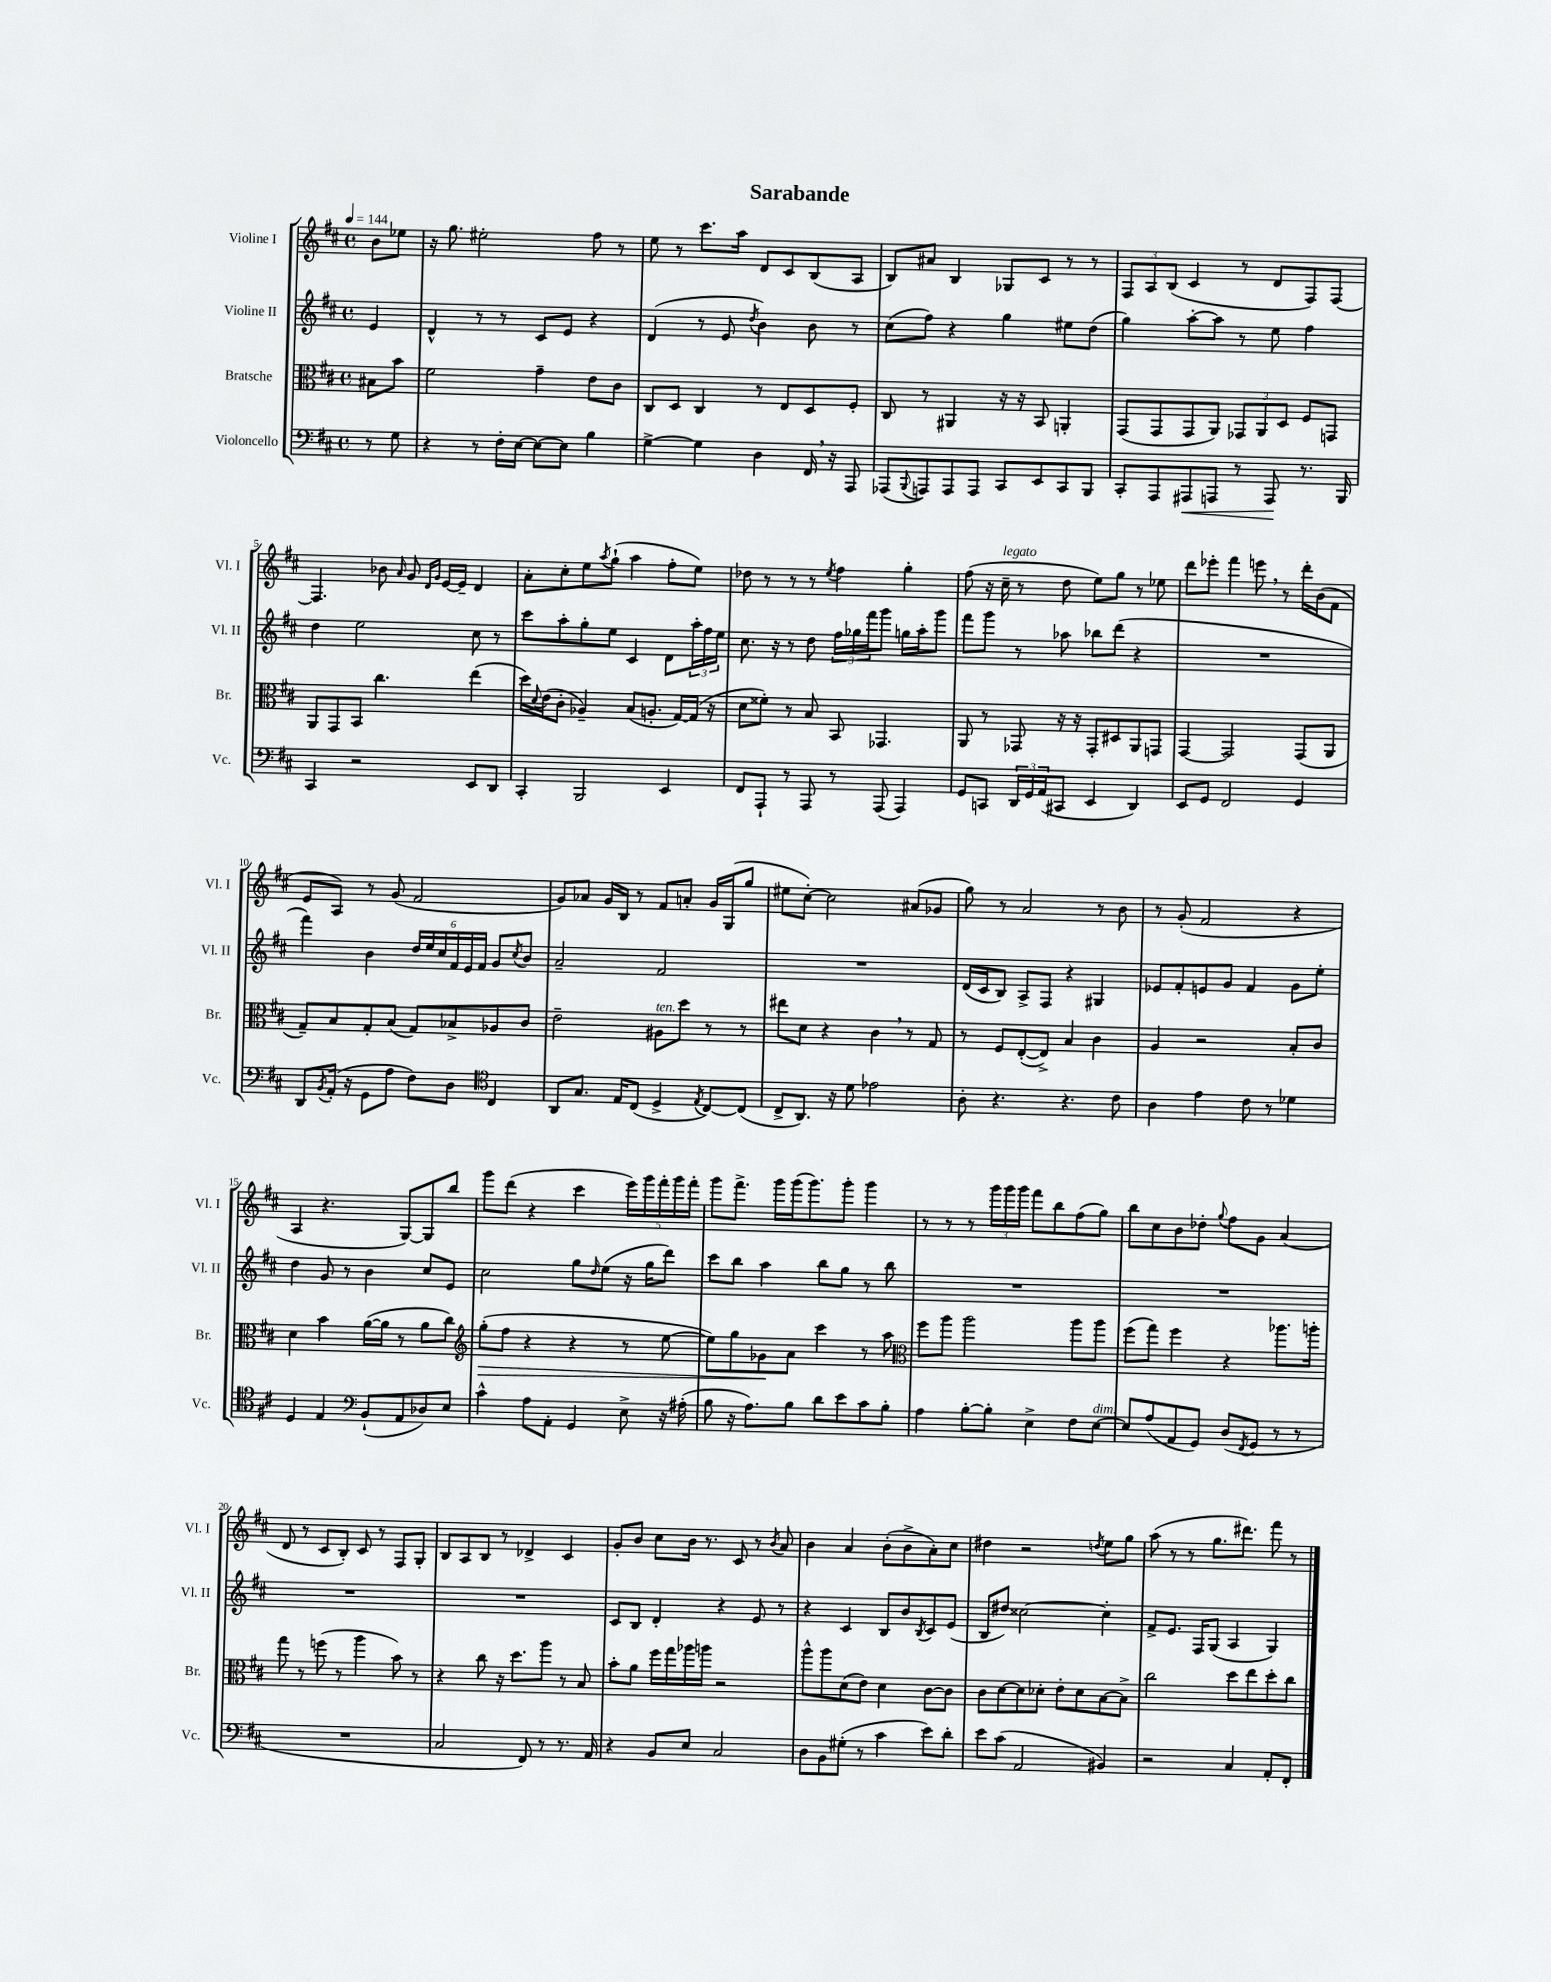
\header { title = "Sarabande" }
<<
\new StaffGroup <<
\new Staff = "s0" \with { instrumentName = "Violine I" shortInstrumentName = "Vl. I" } {
    \clef treble \key d \major \defaultTimeSignature \time 4/4 \partial 4 \tempo 4 = 144
    b'8 ees''8 |
    r16 g''8. eis''2-. fis''8 r8 |
    e''8 r8 cis'''8. a''16 d'8 cis'8 b8( a8 |
    b8) ais'8 b4 ges8 cis'8 r8 r8 |
    \tuplet 3/2 { fis8 a8 b8( } cis'4 r8 d'8 fis8) fis8~ |
    fis4. bes'8 \grace { a'16 } g'8 \grace { d'16 g'16 } e'16~ e'16-- d'4 |
    a'8-. cis''8-. e''8 \acciaccatura { a''8 } g''8-!( a''4 fis''8-. e''8) |
    des''8 r8 r8 r8 \acciaccatura { e''8 } fis''4 g''4-. |
    fis''8( r16 cis''16--^\markup { \italic "legato" } r8 d''8 e''8) g''8 r8 ees''8 |
    d'''8 ees'''8-. fis'''4 e'''8 \breathe r8 d'''16-. b'16( fis'8 |
    e'8 a8) r8 g'8( fis'2 |
    g'8) aes'8 g'16 b16 r8 fis'8 a'8-. g'16 g16( g''8 |
    eis''8 cis''8~-.) cis''2 ais'8( ges'8 |
    g''8) r8 a'2 r8 b'8 |
    r8 g'8-.( fis'2 r4 |
    a4 r4. g8~) g8 b''8 |
    g'''8 d'''8( r4 cis'''4 \tuplet 5/4 { e'''16) g'''16 fis'''16-. g'''16 fis'''16-. } |
    g'''8 fis'''8.-> g'''16 g'''16( g'''8.) g'''8-. g'''4 |
    r8 r8 r8 \tuplet 3/2 { g'''16 g'''16 g'''16 } fis'''8 b''8 fis''8( g''8) |
    b''8 cis''8 b'8 des''8-. \appoggiatura { g''8 } fis''8 g'8 a'4( |
    d'8 r8 cis'8 b8-.) cis'8 r8 fis8 g8-. |
    b8 a8 b8 r8 des'4-> cis'4 |
    g'8-. b'8 cis''8 b'16 r8. cis'8 r8 \acciaccatura { b'8 } a'8 |
    b'4 a'4 b'8-.( b'8-> a'8-.) cis''8 |
    dis''4 r2 \acciaccatura { d''8 } e''8 g''8 |
    a''8( r8 r8 g''8. dis'''8.) fis'''8 r8 \bar "|." |
}
\new Staff = "s1" \with { instrumentName = "Violine II" shortInstrumentName = "Vl. II" } {
    \clef treble \key d \major \defaultTimeSignature \time 4/4 \partial 4
    e'4 |
    d'4-^ r8 r8 cis'8 e'8 r4 |
    d'4( r8 e'8 \acciaccatura { d''8 } b'4) b'8 r8 |
    cis''8( fis''8) r4 g''4 eis''8 d''8( |
    g''4) a''8~-. a''8 r8 e''8 fis''4 |
    d''4 e''2 cis''8 r8 |
    cis'''8 a''8-. g''8-. e''8 cis'4 d'8 \tuplet 3/2 { a''16-. fis''16 e''16 } |
    cis''8. r16 r8 d''8 \tuplet 3/2 { fis''16 ges''16 fis'''16 } g'''8 g''16 a''16-. g'''8 |
    fis'''8 g'''8 r8 aes''8 bes''8 d'''8( r4 |
    R1 |
    fis'''4) b'4 \tuplet 6/4 { d''16 e''16 cis''16 fis'16 e'16 fis'16 } g'8 \acciaccatura { cis''8 } b'8 |
    a'2-- fis'2 |
    R1 |
    d'16( cis'16 b8) a8-> fis8 r4 gis4 |
    ees'8 fis'8-. e'8 g'8 fis'4 g'8 e''8-. |
    d''4 g'8 r8 b'4 cis''8 e'8 |
    cis''2 g''8 \grace { d''16 } e''8( r16 g''16 d'''8) |
    cis'''8 b''8 a''4 b''8 g''8 r8 b''8 |
    R1 |
    R1 |
    R1 |
    R1 |
    cis'8 b8 d'4-. r4 e'8 r8 |
    r4 cis'4 b8 b'8 \acciaccatura { b8 } cis'8 e'8( |
    b8 dis''8) cisis''2~ cisis''4-. |
    fis'8-> e'8. fis16 g8( a4 g4) \bar "|." |
}
\new Staff = "s2" \with { instrumentName = "Bratsche" shortInstrumentName = "Br." } {
    \clef alto \key d \major \defaultTimeSignature \time 4/4 \partial 4
    bis8 b'8 |
    fis'2 g'4-- e'8 cis'8 |
    cis8 d8 cis4 r8 e8 d8 fis8-. |
    cis8 r8 ais,4 r16 r16 b,8 a,4-. |
    g,8( g,8 g,8 a,8) \tuplet 3/2 { ges,8 a,8 d8 } fis8 g,8 |
    a,8 g,8 b,8 cis''4. e''4( |
    d''16) \appoggiatura { d'8 } e'16( cis'8-. aes4--) b8( a8.-. g16~) g16( r16 |
    d'8 fisis'8-.) r8 b8 b,8 ges,4. |
    a,8 r8 ges,8 r16 r16 ges,8-. dis8 a,8 g,8 |
    g,4~ g,2 g,8( a,8 |
    g8--) b8 g8-. b8( g8) bes8-> aes8 cis'8 |
    e'2-- ais8^\markup { \italic "ten." } d''8 r8 r8 |
    eis''8 d'8 r4 cis'4 \breathe r8 g8 |
    r8 fis8 e8~-.( e8->) b4 cis'4 |
    a4 r2 b8-. cis'8 |
    d'4 b'4 a'16~( a'16 r8 a'8 cis''8) |
    \clef treble g''8-.\>( fis''8 r4 r4 r8 e''8~ |
    e''8) g''8 ges'8\! a'8 cis'''4 r8 a''8 |
    \clef alto fis''8 a''8 a''2 a''8 a''8 |
    fis''8( g''8) fis''4 r4 aes''8. a''16-. |
    g''8 r8 f''8( r8 a''4 b'8) r8 |
    r4 cis''8 r16 d''8. a''8 r8 b8 |
    b'8-. a'8 fis''16 g''16 aes''16 a''16 r2 |
    a''8-^ a''8 d'8( e'8) d'4 cis'8~ cis'8 |
    cis'8 d'8~ d'8 des'8-. e'8-. des'8 b8~ b8-> |
    cis''2 d''8 e''8 d''8-. cis''8 \bar "|." |
}
\new Staff = "s3" \with { instrumentName = "Violoncello" shortInstrumentName = "Vc." } {
    \clef bass \key d \major \defaultTimeSignature \time 4/4 \partial 4
    r8 g8 |
    r4 r8 fis16-. e16~ e8~ e8 b4 |
    g4~-> g4 d4 fis,16 \breathe r16 a,,8 |
    aes,,8( \appoggiatura { b,,8 } a,,8) a,,8 a,,8 cis,8 e,8 cis,8 b,,8 |
    cis,8-. a,,8 ais,,8\< a,,8 r8 a,,8\! r8. b,,16 |
    cis,4 r2 e,8 d,8 |
    cis,4-. b,,2 e,4 |
    fis,8 a,,8-! r8 a,,8 r8 a,,8( a,,4) |
    g,8 c,8 \tuplet 3/2 { d,16 g,16 a,16( } cis,8 e,4 d,4) |
    e,8 g,8 fis,2 g,4 |
    d,8 \acciaccatura { b,8 } a,16-.( r16 g,8 a8 fis8) d8 \clef tenor cis4 |
    a,8 g8. e16 cis8( d4-> \acciaccatura { e8 } cis8~) cis8( |
    cis8-> a,8.) r16 d'8 ees'2 |
    a8-. r4. r4. cis'8 |
    a4 e'4 cis'8 r8 des'4 |
    d4 e4 \clef bass b,8-!( a,8 des8) e8 |
    cis'4-^ a8 a,8-. g,4 e8-> r16 ais16-.( |
    b8 r16 a8.) b8 d'8 e'8 cis'8 b8-. |
    a4 b8~-. b8-. e4-> fis8 e8~^\markup { \italic "dim." } |
    e8 a8( a,8 g,8) d8( \acciaccatura { fis,8 } g,8 r8 r8 |
    R1 |
    cis2 fis,8) r8 r8. a,16 |
    r4 b,8 e8 cis2 |
    d8 b,8 gis8-.( r8 cis'4 e'8) d'8-. |
    e'8 cis'8( a,2 bis,4) |
    r2 cis4 a,8-. fis,8-. \bar "|." |
}
>>
>>
